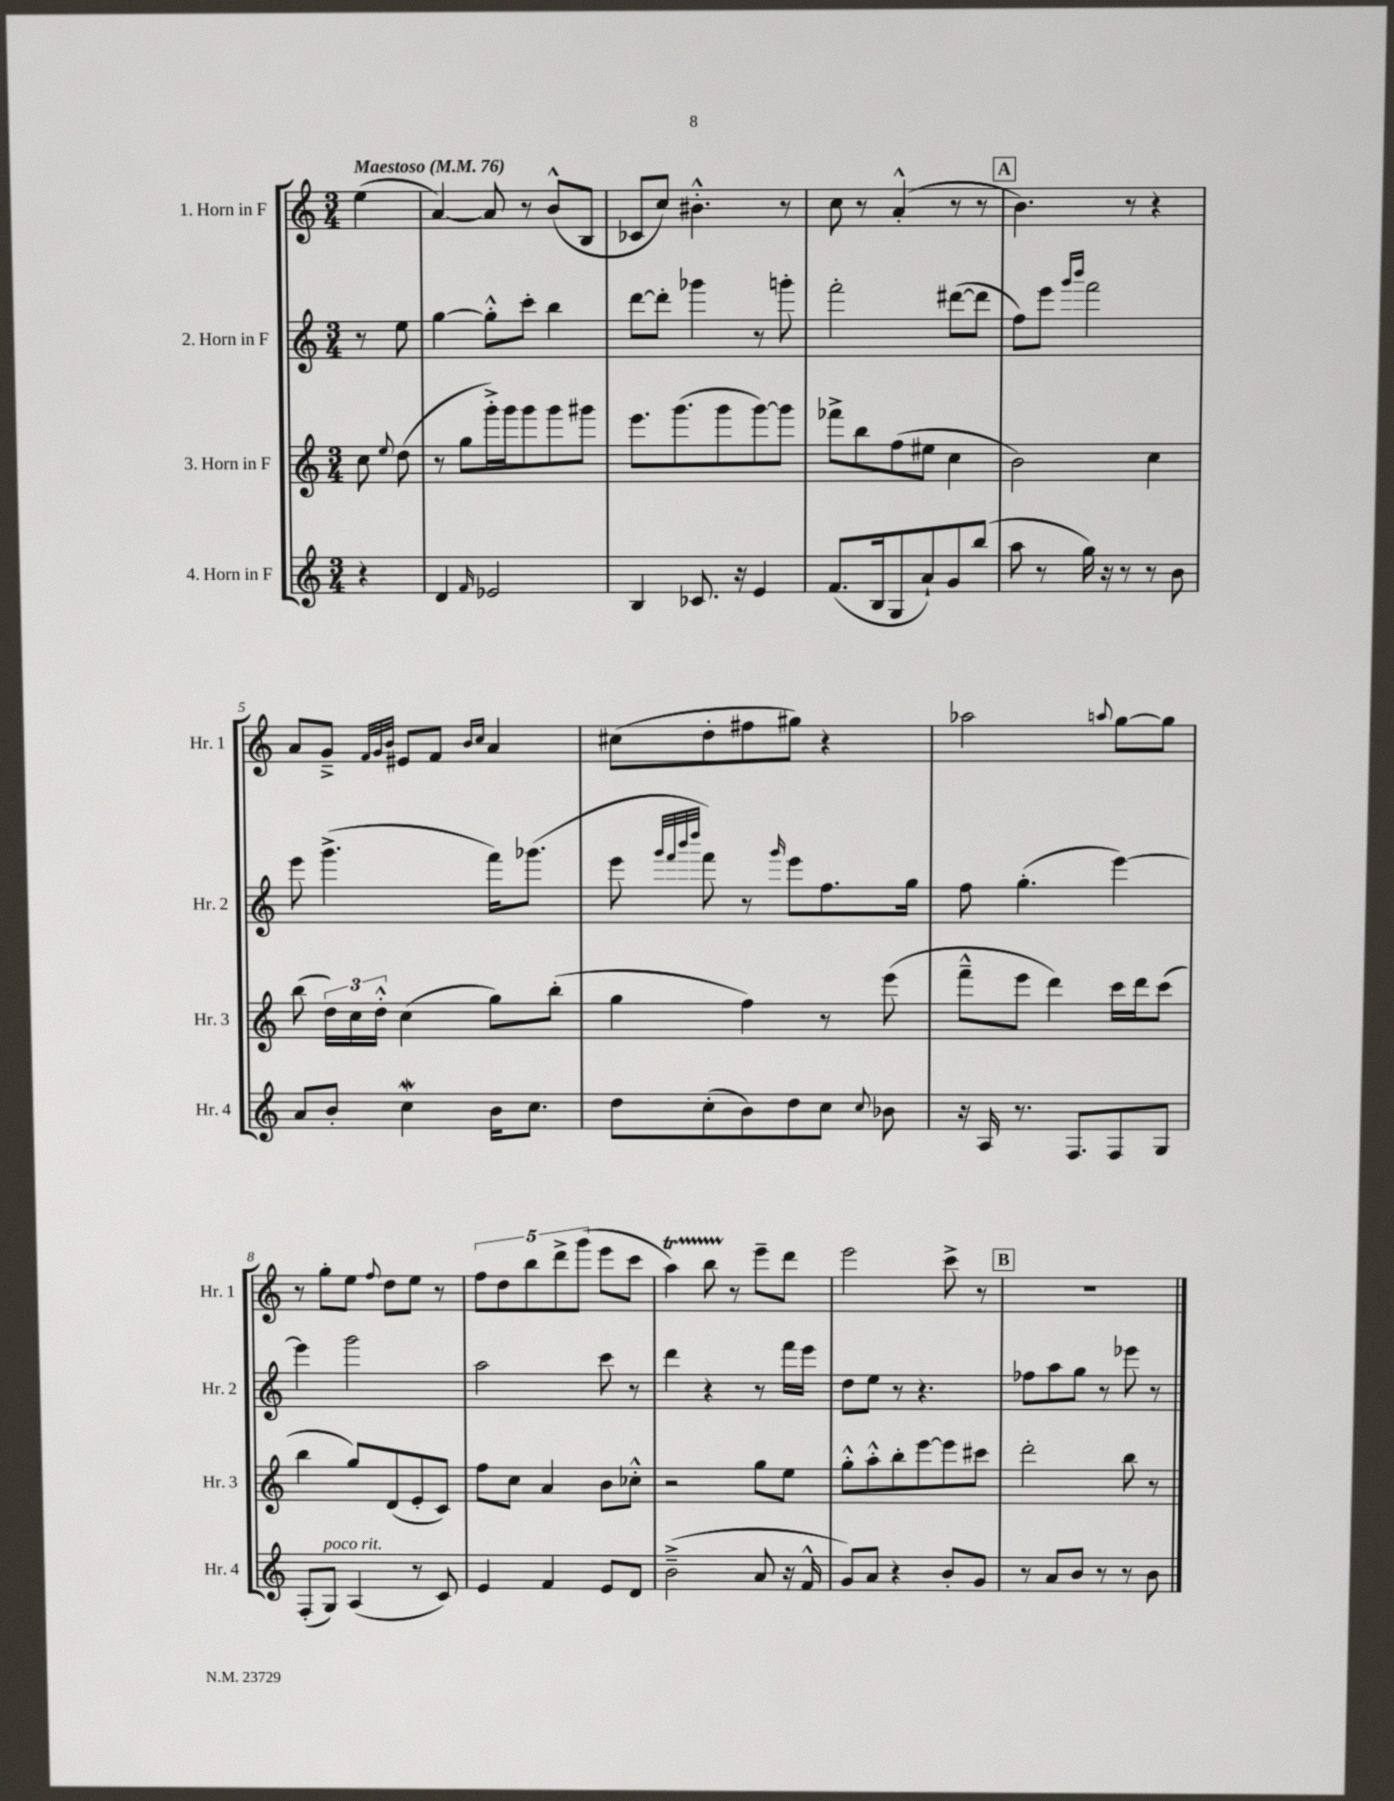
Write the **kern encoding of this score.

**kern	**kern	**kern	**kern
*staff4	*staff3	*staff2	*staff1
*clefG2	*clefG2	*clefG2	*clefG2
*k[]	*k[]	*k[]	*k[]
*M3/4	*M3/4	*M3/4	*M3/4
*MM76	*MM76	*MM76	*MM76
4r	8cc	8r	(4ee
.	8qqee	.	.
.	(8dd	8ee	.
=	=	=	=
4d	8r	[4gg	[4a)
.	8gg	.	.
16qqf	.	.	.
2e-	16ggg'^)	8gg'^^]	8a]
.	16ggg	.	.
.	8ggg	8ccc'	8r
.	8ggg	4bb	(8b^^
.	8ggg#	.	8B
=	=	=	=
4B	8.eee	[8ddd	8c-
.	.	8ddd']	8cc)
.	(8.ggg	.	.
8.c-	.	4ggg-	4.b#'^^
.	8ggg	.	.
16r	.	.	.
4e	[8ggg)	8r	.
.	8ggg]	8ggg'	8r
=	=	=	=
(8.f	8fff-^	2fff'	8cc
.	8bb	.	8r
16B	.	.	.
8G	(8ff	.	(4a'^^
8a`)	8ee#	.	.
8g	4cc	([8ddd#	8r
(8bb	.	8ddd#]	8r
=	=	=	=
8aa	2b)	8ff)	4.b)
8r	.	8eee	.
.	.	16qqggg	.
.	.	16qqbbb	.
16gg)	.	2fff	.
16r	.	.	.
8r	.	.	8r
8r	4cc	.	4r
8b	.	.	.
=	=	=	=
8a	(8bb	8eee	8a
8b'	24dd)	(4.ggg^	8g~^
.	24cc	.	.
.	24dd'^^	.	.
.	.	.	32qqf
.	.	.	32qqg
.	.	.	32qqb
4cc	(4cc	.	8e#
.	.	.	8f
.	.	.	16qqb
.	.	.	16qqcc
16b	8gg)	16fff)	4a
8.cc	.	(8.ggg-	.
.	(8bb'	.	.
=	=	=	=
8dd	4gg	8eee	(8cc#
.	.	32qqggg	.
.	.	32qqfff	.
.	.	32qqbbb	.
.	.	32qqdddd	.
(8cc'	.	8fff)	8dd'
8b)	4ff)	8r	8ff#
.	.	16qqggg	.
8dd	.	8eee	8gg#)
8cc	8r	8.ff	4r
8qqcc	.	.	.
8b-	(8eee	.	.
.	.	16gg	.
=	=	=	=
16r	8fff~^^	8ff	2aa-
16A	.	.	.
8.r	8eee	(4.gg'	.
.	4ddd)	.	.
8.F	.	.	.
.	.	.	8qqaa
8F	16ccc	[4eee)	[8gg
.	16ddd	.	.
8G	(8ccc	.	8gg]
=	=	=	=
(8F'	4bb	4eee]	8r
8G)	.	.	8gg'
(4A	8gg)	2ggg	8ee
.	.	.	8qqff
.	(8d	.	8dd
8r	8e'	.	8ee
8c)	8c)	.	8r
=	=	=	=
4e	8ff	2aa	10ff
.	.	.	10dd
.	8cc	.	.
.	.	.	10bb
4f	4a	.	.
.	.	.	10ddd^
.	.	.	(10ggg
8e	8b	8ccc	8eee
8d	8cc-'^^	8r	8ccc
=	=	=	=
(2b~^	2r	4ddd	4aa)
.	.	4r	8bb
.	.	.	8r
8a	8gg	8r	8eee~
16r	8ee	16fff	8ddd
16f^^	.	16eee	.
=	=	=	=
8g)	8gg'^^	8dd	2eee
8a	8aa'^^	8ee	.
4r	8bb'	8r	.
.	[8eee	4.r	.
8b'	8eee]	.	8ccc^
8g	8ccc#	.	8r
=	=	=	=
8r	2ddd'	8ff-	2.r
8a	.	8aa	.
8b	.	8gg	.
8r	.	8r	.
8r	8bb	8eee-	.
8b	8r	8r	.
==	==	==	==
*-	*-	*-	*-
